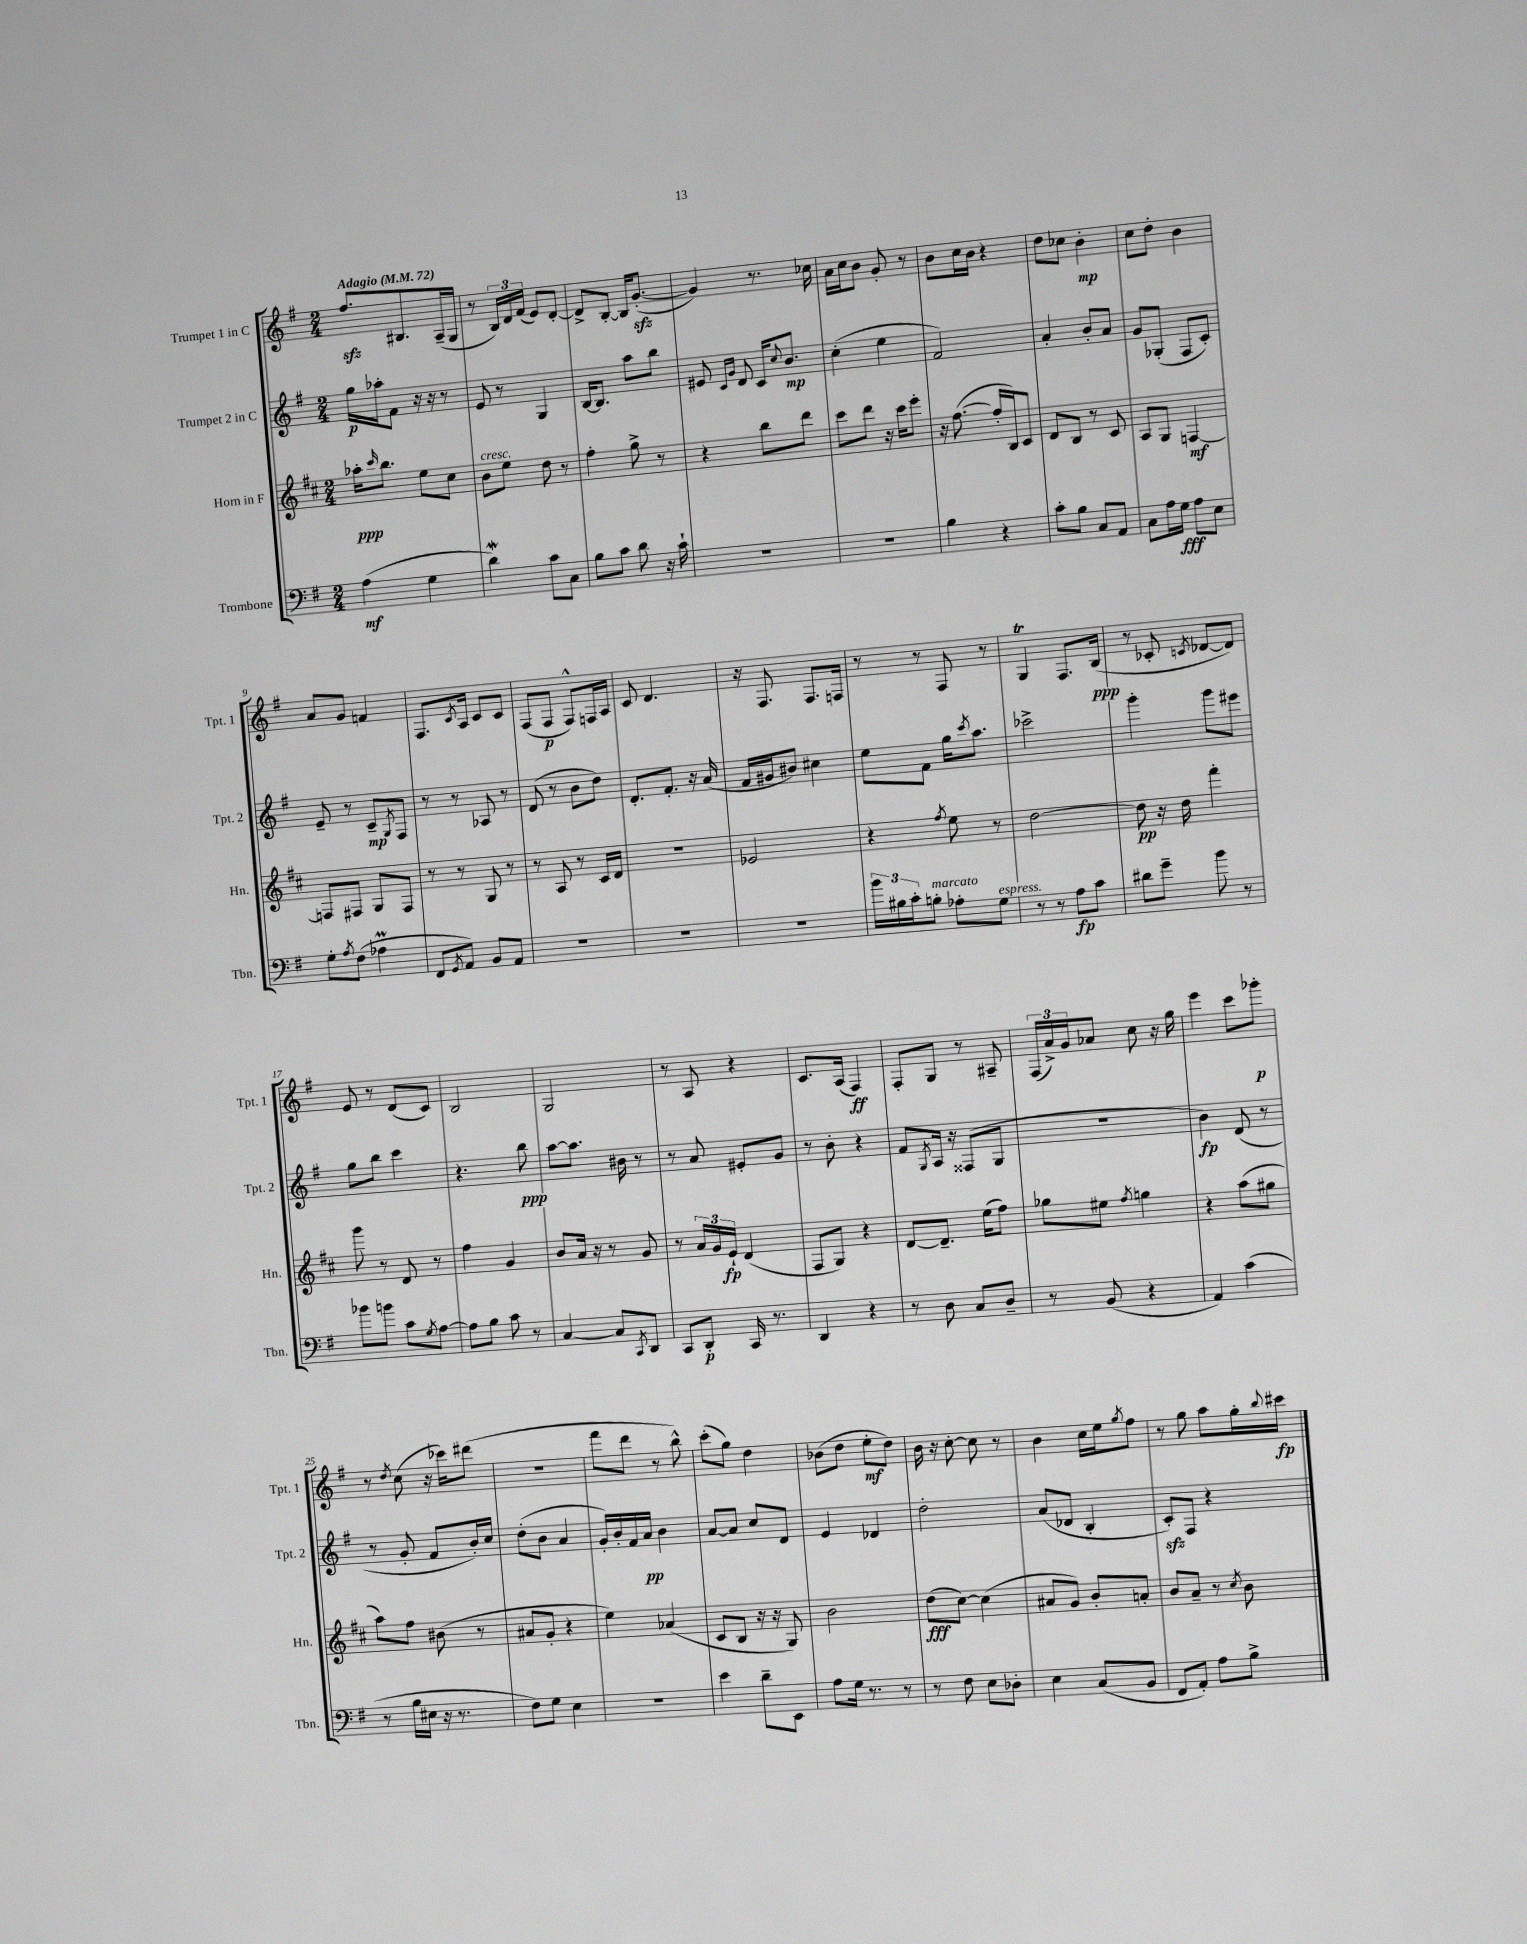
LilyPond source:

<<
\new StaffGroup <<
\new Staff = "s0" \with { instrumentName = "Trumpet 1 in C" shortInstrumentName = "Tpt. 1" } {
    \clef treble \key g \major \numericTimeSignature \time 2/4 \tempo "Adagio" 4 = 72
    fis''8.\sfz bis8. a16--( g16 |
    r8 \tuplet 3/2 { b16) d'16 fis'16( } e'8) d'8~-. |
    d'8-> b8~-. b16 g'8.~-.\sfz( |
    g'4) r8. ces''16 |
    a'16 c''16 b'8 g'8-. r8 |
    b'8 c''16 b'16 r4 |
    d''8 ces''8 b'4-.\mp |
    c''8 d''8-. b'4 |
    a'8 g'8 f'4 |
    fis8. \acciaccatura { c'8 } a16 c'8 c'8 |
    fis8( fis8\p fis8-^) f16 a16 |
    c'8 d'4. |
    r16 fis8. fis8. f16 |
    r8 r8 fis8 r8 |
    g4\trill fis8. b16\ppp( |
    r8 ces'8-. \acciaccatura { c'8 } des'8~ des'8) |
    e'8 r8 d'8( c'8) |
    b2 |
    g2 |
    r8 a8 r4 |
    c'8. a16( fis4\ff) |
    fis8-. g8 r8 ais8-- |
    \tuplet 3/2 { fis16( a'16->) g'16 } aes'8 c''8 r16 g''16 |
    e'''4 c'''8 ges'''8-.\p |
    r8 \acciaccatura { d''8 } c''8( r16 ces'''16) dis'''8( |
    R2 |
    fis'''8 d'''8 r8 b''8-^) |
    c'''8-.( g''8) d''4 |
    bes'8( d''8 e''8-.\mf d''8) |
    b'16 r16 c''8~-. c''8 r8 |
    b'4 c''16 e''16 \acciaccatura { g''8 } fis''8 |
    r8 g''8 a''8 g''16-. \appoggiatura { b''8 } cis'''16\fp \bar "|." |
}
\new Staff = "s1" \with { instrumentName = "Trumpet 2 in C" shortInstrumentName = "Tpt. 2" } {
    \clef treble \key g \major \numericTimeSignature \time 2/4
    g''16\p aes''16-. fis'8 r16 r16 r8 |
    e'8 r8 g4 |
    b16~ b8. a''8 b''8 |
    eis'8 \grace { c'16 g'16 } d'8 c'16 \appoggiatura { c''8 } b'8.\mp |
    c''4-.( e''4 |
    fis'2) |
    a'4-. b'8-. a'8 |
    g'8 ges8-.( fis8 c'8-.) |
    e'8-- r8 c'8--\mp \acciaccatura { g8 } fis8 |
    r8 r8 aes8 r8 |
    d'8( r8 b'8 d''8) |
    d'8.-. fis'8.-. r16 a'16( |
    fis'16 gis'16 bis'8) cis''4 |
    e''8 fis'8 g''16 \acciaccatura { c'''8 } a''8. |
    ces'''2-> |
    g'''4-. g'''8 eis'''8 |
    g''8 b''8 c'''4 |
    r4. b''8\ppp |
    a''8~ a''8. bis'16 r8 |
    r8 a'8 eis'8-. g'8 |
    r8 b'8-. r4 |
    fis'8 \acciaccatura { g8 } a16 r16 fisis8( g8 |
    r2 |
    b'4\fp) d'8( r8 |
    r8 g'8-. fis'8 b'16-.) c''16 |
    d''8-.( b'8 a'4 |
    g'16-.) b'16-. fis'16 a'16\pp b'4 |
    a'8~ a'8 c''8 d'8 |
    e'4 des'4 |
    d''2-. |
    a'8( des'8 b4-. |
    c'8-.\sfz) fis8 r4 \bar "|." |
}
\new Staff = "s2" \with { instrumentName = "Horn in F" shortInstrumentName = "Hn." } {
    \clef treble \key d \major \numericTimeSignature \time 2/4
    aes''16-.\ppp \grace { cis'''16 } b''8. e''8 cis''8 |
    b'8^\markup { \italic "cresc." } e''8 d''8 r8 |
    fis''4-. g''8-> r8 |
    r4 b''8 d'''8 |
    cis'''8 d'''8 r16 cis'''16 e'''8-. |
    r16 fis''8.~( fis''16-. b16) cis'8 |
    d'8 b8 r8 cis'8 |
    a8 g8 f4~\mf |
    f8 fis8 g8 fis8 |
    r8 r8 g8 r8 |
    r8 a8 r8 cis'16 d'16 |
    R2 |
    ees'2 |
    r4 \acciaccatura { fis''8 } e''8 r8 |
    d''2~ |
    d''8\pp r16 d''16 fis'''4-. |
    g'''8 r8 d'8 r8 |
    fis''4 g'4 |
    b'8 a'16 r16 r8 g'8 |
    r8 \tuplet 3/2 { a'16 g'16 e'16-!\fp } d'4( |
    fis8 g8) r4 |
    d'8~ d'8.-- e''16( fis''8) |
    ges''8 eis''8 \acciaccatura { fis''8 } g''4 |
    r4 a''8( gis''8 |
    a''8) fis''8 bis'8( r8 |
    ais'8 g'8-. r4 |
    e''4) aes'4( |
    cis'8 b8 r16 r16 g8) |
    b'2 |
    d''8\fff( cis''8~) cis''4( |
    ais'8 g'8) b'8-. a'8-. |
    b'8 a'8-- r8 \acciaccatura { cis''8 } b'8 \bar "|." |
}
\new Staff = "s3" \with { instrumentName = "Trombone" shortInstrumentName = "Tbn." } {
    \clef bass \key g \major \numericTimeSignature \time 2/4
    a4\mf( g4 |
    d'4\mordent) c'8 c8 |
    b8 c'8 d'8 r16 c'16-! |
    R2 |
    R2 |
    b4 r4 |
    c'8-. b8 c8 a,8 |
    c8 a16 g16\fff a8 e8 |
    g8-. \acciaccatura { a8 } fis8( aes4\prall |
    fis,8 \acciaccatura { g,8 } a,8) b,8 a,8 |
    R2 |
    R2 |
    R2 |
    \tuplet 3/2 { b'16 bis16 c'16-. } b8-.^\markup { \italic "marcato" } aes8-. g8^\markup { \italic "espress." } |
    r8 r8 a8\fp c'8 |
    dis'8 g'8-- b'8 r8 |
    bes'8 b'8 c'8 \acciaccatura { g8 } a8~ |
    a8 b8 c'8 r8 |
    c4~ c8 \acciaccatura { c,8 } d,8 |
    c,8 d,8-.\p c,16 r8. |
    d,4 r4 |
    r8 d8 c8 d8-- |
    r8 b,8( r4 |
    a,4) c'4( |
    r8 b16 eis16 r16 r8. |
    fis8) g8 e4 |
    r2 |
    e'4 d'8-- e,8 |
    a8 g16 r8. r8 |
    r8 fis8 e8 des8-. |
    e4 c8( b,8 |
    fis,8 a,8-.) a8 b8-> \bar "|." |
}
>>
>>
